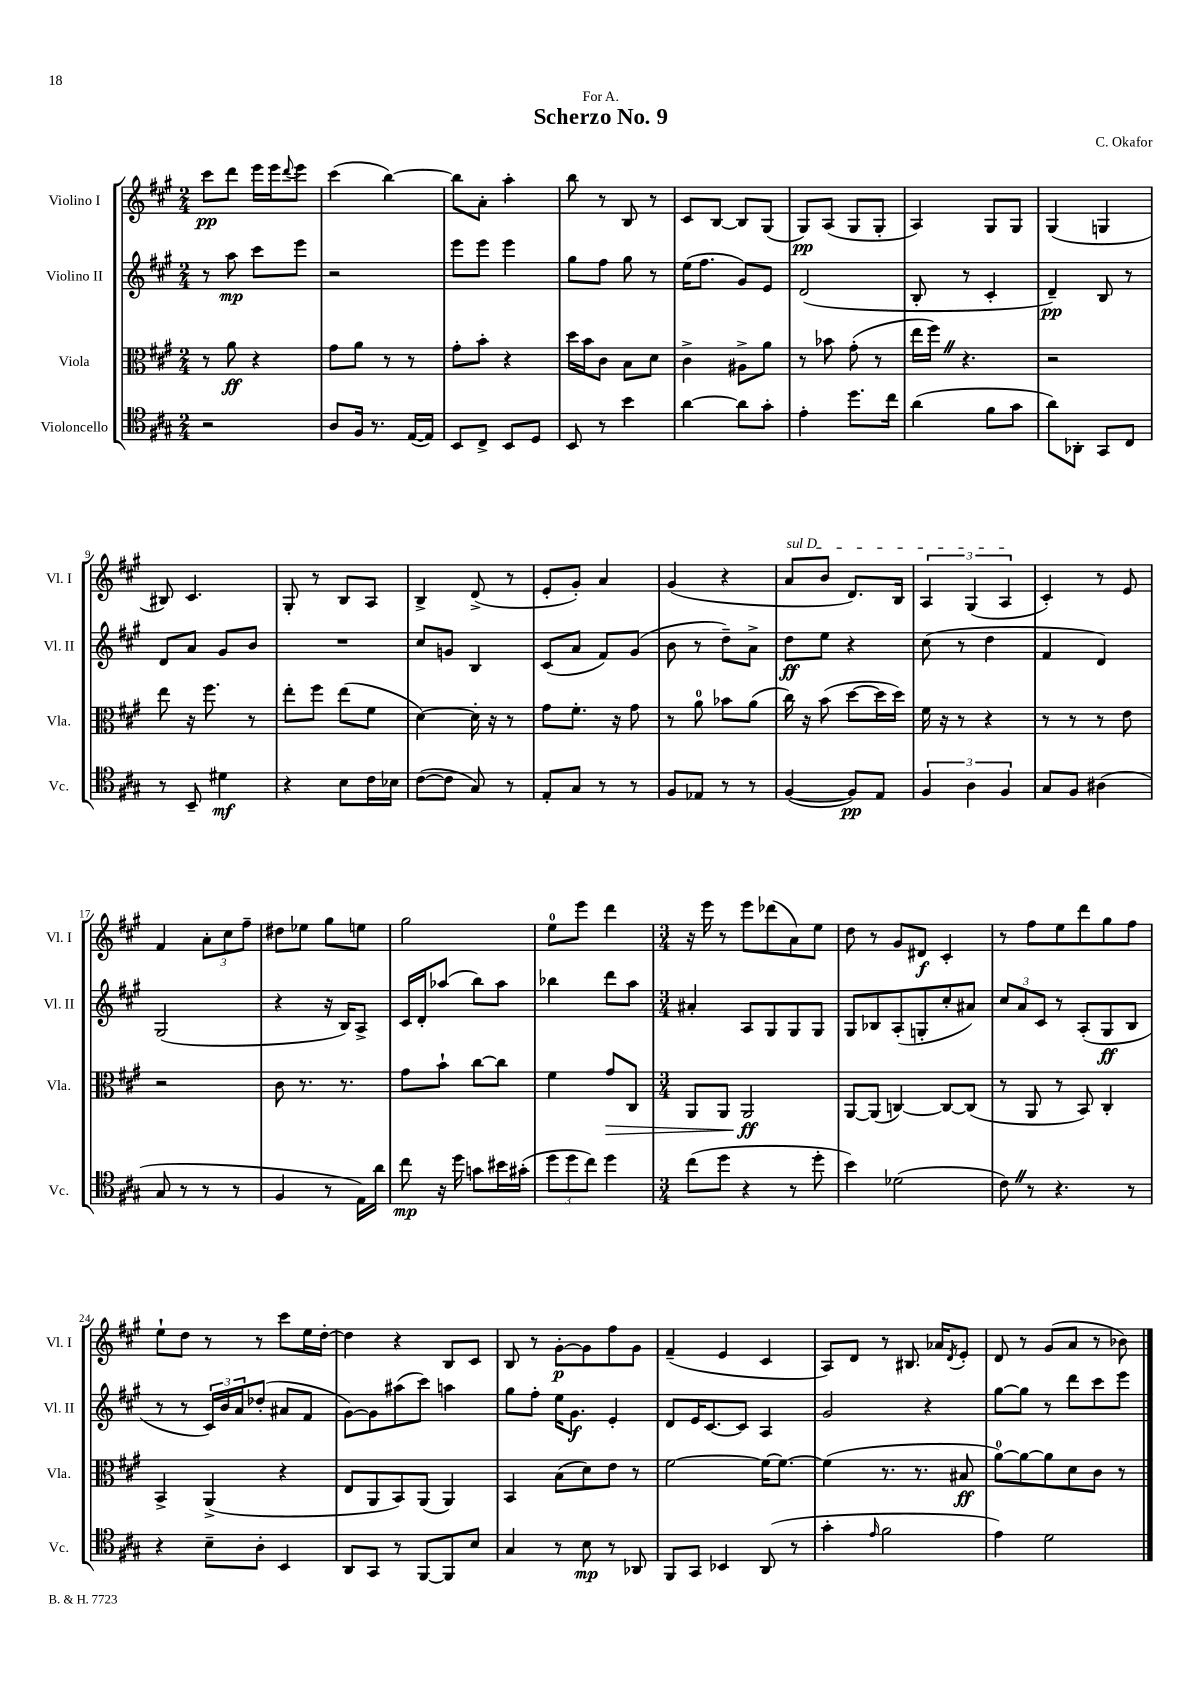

**kern	**dynam	**kern	**dynam	**kern	**dynam	**kern	**dynam
*part4	*part4	*part3	*part3	*part2	*part2	*part1	*part1
*staff4	*staff4	*staff3	*staff3	*staff2	*staff2	*staff1	*staff1
*I"Violoncello	*	*I"Viola	*	*I"Violino II	*	*I"Violino I	*
*I'Vc.	*	*I'Vla.	*	*I'Vl. II	*	*I'Vl. I	*
*clefC4	*	*clefC3	*	*clefG2	*	*clefG2	*
*k[f#c#g#]	*	*k[f#c#g#]	*	*k[f#c#g#]	*	*k[f#c#g#]	*
*M2/4	*	*M2/4	*	*M2/4	*	*M2/4	*
=1	=1	=1	=1	=1	=1	=1	=1
2r	.	8r	.	8r	.	8ccc#\L	pp
.	.	8a\	ff	8aa\	mp	8ddd\J	.
.	.	4r	.	8ccc#\L	.	16eee\LL	.
.	.	.	.	.	.	16eee\J	.
.	.	.	.	.	.	8qqddd/	.
.	.	.	.	8eee\J	.	8eee\J	.
=2	=2	=2	=2	=2	=2	=2	=2
8A/L	.	8g#\L	.	2r	.	(4ccc#\	.
16F#/Jk	.	8a\J	.	.	.	.	.
8.r	.	.	.	.	.	.	.
.	.	8r	.	.	.	[4bb\)	.
([16E/LL	.	8r	.	.	.	.	.
16E/JJ])	.	.	.	.	.	.	.
=3	=3	=3	=3	=3	=3	=3	=3
8BB/L	.	8g#'\L	.	8eee\L	.	8bb\L]	.
8C#^/J	.	8b'\J	.	8eee\J	.	8a'\J	.
8BB/L	.	4r	.	4eee\	.	4aa'\	.
8D/J	.	.	.	.	.	.	.
=4	=4	=4	=4	=4	=4	=4	=4
8BB/	.	16dd\LL	.	8gg#\L	.	8bb\	.
.	.	16b\J	.	.	.	.	.
8r	.	8c#\J	.	8ff#\J	.	8r	.
4b\	.	8B\L	.	8gg#\	.	8B/	.
.	.	8d\J	.	8r	.	8r	.
=5	=5	=5	=5	=5	=5	=5	=5
[4a\	.	4c#^\	.	(16ee\KL	.	8c#/L	.
.	.	.	.	8.ff#\J	.	.	.
.	.	.	.	.	.	[8B/J	.
8a\L]	.	8A#X^\L	.	8g#/L)	.	8B/L]	.
8g#'\J	.	8a\J	.	8e/J	.	(8G#/J	.
=6	=6	=6	=6	=6	=6	=6	=6
4e'\	.	8r	.	(2d/	.	8G#/L)	pp
.	.	8b-X\	.	.	.	(8A/J	.
8.dd\L	.	(8g#'\	.	.	.	8G#/L	.
.	.	8r	.	.	.	8G#'/J	.
16cc#\Jk	.	.	.	.	.	.	.
=7	=7	=7	=7	=7	=7	=7	=7
(4a\	.	16ee\LL	.	8B'/	.	4A/)	.
.	.	16ff#Z\JJ)	.	.	.	.	.
.	.	4.r	.	8r	.	.	.
8f#\L	.	.	.	4c#'/	.	8G#/L	.
8g#\J	.	.	.	.	.	8G#/J	.
=8	=8	=8	=8	=8	=8	=8	=8
8a\L)	.	2r	.	4d~/)	pp	(4G#/	.
8AA-X'\J	.	.	.	.	.	.	.
8GG#/L	.	.	.	8B/	.	4Gn/	.
8C#/J	.	.	.	8r	.	.	.
!!LO:LB:g=z
=9	=9	=9	=9	=9	=9	=9	=9
8r	.	8ee\	.	8d/L	.	8B#X/)	.
8BB~/	.	16r	.	8a/J	.	4.c#/	.
.	.	8.ff#\	.	.	.	.	.
4d#X\	mf	.	.	8g#/L	.	.	.
.	.	8r	.	8b/J	.	.	.
=10	=10	=10	=10	=10	=10	=10	=10
4r	.	8ee'\L	.	2r	.	8G#'/	.
.	.	8ff#\J	.	.	.	8r	.
8B\L	.	(8ee\L	.	.	.	8B/L	.
16c#\L	.	8f#\J	.	.	.	8A/J	.
16B-X\JJ	.	.	.	.	.	.	.
=11	=11	=11	=11	=11	=11	=11	=11
([8c#\L	.	[4d\)	.	8cc#/L	.	4B^/	.
8c#\J]	.	.	.	8gn/J	.	.	.
8G#/)	.	16d'\]	.	4B/	.	(8d^/	.
.	.	16r	.	.	.	.	.
8r	.	8r	.	.	.	8r	.
=12	=12	=12	=12	=12	=12	=12	=12
8E'/L	.	8g#\L	.	(8c#/L	.	8e'/L	.
8G#/J	.	8.f#'\J	.	8a/J	.	8g#'/J)	.
8r	.	.	.	8f#/L)	.	4a/	.
.	.	16r	.	.	.	.	.
8r	.	8g#\	.	(8g#/J	.	.	.
=13	=13	=13	=13	=13	=13	=13	=13
8F#/L	.	8r	.	8b\	.	(4g#/	.
8E-X/J	.	8a\	.	8r	.	.	.
8r	.	8b-X\L	.	8dd~\L)	.	4r	.
8r	.	(8a\J	.	8a^\J	.	.	.
=14	=14	=14	=14	=14	=14	=14	=14
!	!	!	!	!	!	!LO:TX:a:i:t=sul D	!
([4F#/	.	16cc#\)	.	8dd\L	ff	8a/L	.
.	.	16r	.	.	.	.	.
.	.	(8b\	.	8ee\J	.	8b/J	.
8F#/L])	pp	[8dd\L	.	4r	.	8.d/L)	.
8E/J	.	16dd\L]	.	.	.	.	.
.	.	16dd\JJ)	.	.	.	16B/Jk	.
=15	=15	=15	=15	=15	=15	=15	=15
6F#/	.	16f#\	.	(8cc#\	.	6A/	.
.	.	16r	.	.	.	.	.
.	.	8r	.	8r	.	.	.
6A\	.	.	.	.	.	(6G#/	.
.	.	4r	.	4dd\	.	.	.
6F#/	.	.	.	.	.	6A/	.
=16	=16	=16	=16	=16	=16	=16	=16
8G#/L	.	8r	.	4f#/	.	4c#'/)	.
8F#/J	.	8r	.	.	.	.	.
(4A#X\	.	8r	.	4d/)	.	8r	.
.	.	8e\	.	.	.	8e/	.
!!LO:LB:g=z
=17	=17	=17	=17	=17	=17	=17	=17
8G#/	.	2r	.	(2G#/	.	4f#/	.
8r	.	.	.	.	.	.	.
8r	.	.	.	.	.	12a'\L	.
.	.	.	.	.	.	12cc#\	.
8r	.	.	.	.	.	.	.
.	.	.	.	.	.	12ff#~\J	.
=18	=18	=18	=18	=18	=18	=18	=18
4F#/	.	8c#\	.	4r	.	8dd#X\L	.
.	.	8.r	.	.	.	8ee-X\J	.
8r	.	.	.	16r	.	8gg#\L	.
.	.	8.r	.	16B/KL)	.	.	.
16E\LL)	.	.	.	8A^/J	.	8een\J	.
16a\JJ	.	.	.	.	.	.	.
=19	=19	=19	=19	=19	=19	=19	=19
8cc#\	mp	8g#\L	.	16c#/LL	.	2gg#\	.
.	.	.	.	16d'/J	.	.	.
16r	.	8b`\J	.	(8aa-X/J	.	.	.
16dd\	.	.	.	.	.	.	.
8gn\L	.	[8cc#\L	.	8bb\L)	.	.	.
16b#X\L	.	8cc#\J]	.	8aa-\J	.	.	.
(16g#X'\JJ	.	.	.	.	.	.	.
=20	=20	=20	=20	=20	=20	=20	=20
12dd\L	.	4f#\	.	4bb-X\	.	8ee\L	.
12dd\	.	.	.	.	.	.	.
.	.	.	.	.	.	8eee\J	.
12cc#\J)	.	.	.	.	.	.	.
!	!	!	!LO:HP:b	!	!	!	!
4dd\	.	8g#/L	>	8ddd\L	.	4ddd\	.
.	.	8C#/J	.	8aa\J	.	.	.
=21	=21	=21	=21	=21	=21	=21	=21
*M3/4	*	*M3/4	*	*M3/4	*	*M3/4	*
(8cc#\L	.	8AA/L	.	4a#X'/	.	16r	.
.	.	.	.	.	.	16eee\	.
8dd\J	.	8AA/J	.	.	.	8r	.
4r	.	2AA/	ff	8A/L	.	8eee\L	.
.	.	.	.	8G#/	.	(8ddd-X\	.
8r	.	.	.	8G#/	.	8a\)	.
8dd'\	.	.	.	8G#/J	.	8ee\J	.
.	.	.	]	.	.	.	.
=22	=22	=22	=22	=22	=22	=22	=22
4b\)	.	[8AA/L	.	8G#/L	.	8dd\	.
.	.	(8AA/J]	.	8B-X/	.	8r	.
(2d-X\	.	[4Cn/)	.	(8A'/	.	8g#/L	.
.	.	.	.	8Gn'/	.	8d#X/J	f
.	.	8C/L_	.	8cc#'/	.	4c#'/	.
.	.	(8C/J]	.	8a#X/J)	.	.	.
=23	=23	=23	=23	=23	=23	=23	=23
8c#Z\)	.	8r	.	12cc#/L	.	8r	.
.	.	.	.	12a/	.	.	.
8r	.	8AA/	.	.	.	8ff#\L	.
.	.	.	.	12c#/J	.	.	.
4.r	.	8r	.	8r	.	8ee\	.
.	.	8BB/)	.	(8A'/L	.	8ddd\	.
.	.	4C#'/	.	8G#/	ff	8gg#\	.
8r	.	.	.	8B/J	.	8ff#\J	.
!!LO:LB:g=z
=24	=24	=24	=24	=24	=24	=24	=24
4r	.	4BB^/	.	8r	.	8ee`\L	.
.	.	.	.	8r	.	8dd\J	.
8B~\L	.	(4AA^/	.	24c#/LL)	.	8r	.
.	.	.	.	24b/	.	.	.
.	.	.	.	24a/J	.	.	.
8A'\J	.	.	.	(8dd-X'/J	.	8r	.
4BB/	.	4r	.	8a#X/L	.	8ccc#\L	.
.	.	.	.	8f#/J	.	16ee\L	.
.	.	.	.	.	.	[16dd'\JJ	.
=25	=25	=25	=25	=25	=25	=25	=25
8AA/L	.	8E/L	.	[8g#\L)	.	4dd\]	.
8GG#/J	.	8AA/	.	8g#\]	.	.	.
8r	.	8BB/)	.	(8aa#X\	.	4r	.
[8FF#/L	.	(8AA/J	.	8ccc#\J)	.	.	.
8FF#/]	.	4AA/)	.	4aan\	.	8B/L	.
8B/J	.	.	.	.	.	8c#/J	.
=26	=26	=26	=26	=26	=26	=26	=26
4G#/	.	4BB/	.	8gg#\L	.	8B/	.
.	.	.	.	8ff#'\J	.	8r	.
8r	.	(8B\L	.	16ee\KL	.	[8g#'\L	p
.	.	.	.	8.g#\J	f	.	.
8B\	mp	8d\)	.	.	.	8g#\]	.
8r	.	8e\J	.	4e'/	.	8ff#\	.
8AA-X/	.	8r	.	.	.	8g#\J	.
=27	=27	=27	=27	=27	=27	=27	=27
8FF#/L	.	[2f#\	.	8d/L	.	(4f#~/	.
8GG#/J	.	.	.	16e/K	.	.	.
.	.	.	.	[8.c#/	.	.	.
4BB-X/	.	.	.	.	.	4e/	.
.	.	.	.	8c#/J]	.	.	.
(8AA/	.	16f#\KL_	.	4A/	.	4c#/	.
.	.	8.f#\J_	.	.	.	.	.
8r	.	.	.	.	.	.	.
=28	=28	=28	=28	=28	=28	=28	=28
4g#'\	.	(4f#\]	.	2g#/	.	8A/L)	.
.	.	.	.	.	.	8d/J	.
16qqe/	.	.	.	.	.	.	.
2f#\	.	8.r	.	.	.	8r	.
.	.	.	.	.	.	8.B#X/	.
.	.	8.r	.	.	.	.	.
.	.	.	.	4r	.	.	.
.	.	.	.	.	.	16a-X/KL	.
.	.	.	.	.	.	8qd/	.
.	.	8B#X/	ff	.	.	8e'/J	.
=29	=29	=29	=29	=29	=29	=29	=29
4e\)	.	[8a\L)	.	[8gg#\L	.	8d/	.
.	.	8a\_	.	8gg#\J]	.	8r	.
2d\	.	8a\]	.	8r	.	(8g#/L	.
.	.	8d\	.	8ddd\L	.	8a/J	.
.	.	8c#\J	.	8ccc#\	.	8r	.
.	.	8r	.	8eee\J	.	8b-X\)	.
==	==	==	==	==	==	==	==
*-	*-	*-	*-	*-	*-	*-	*-
